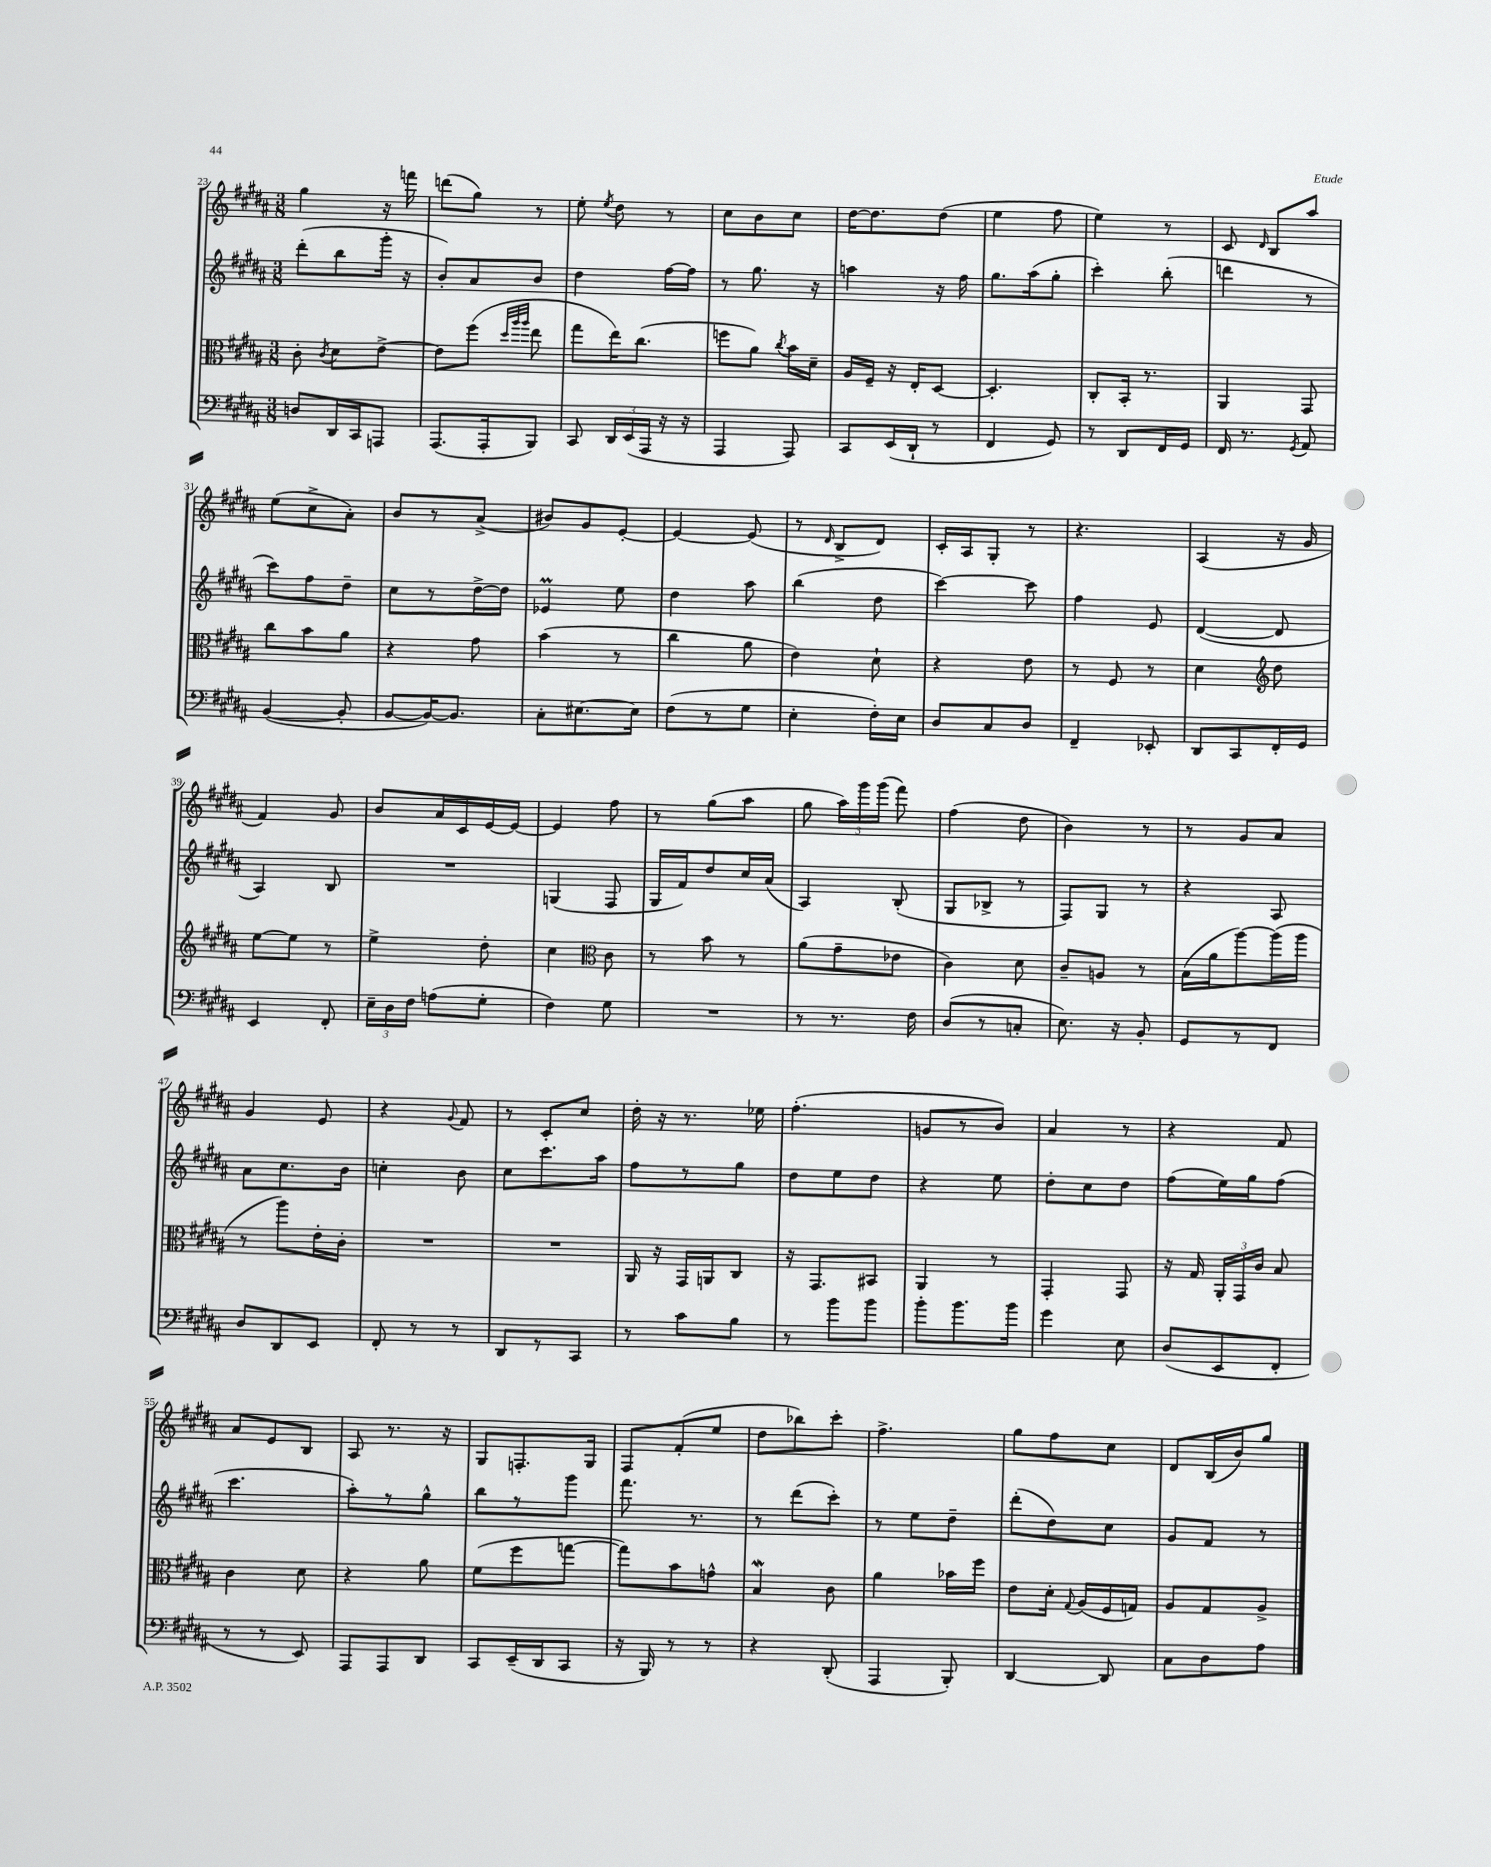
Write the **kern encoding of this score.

**kern	**kern	**kern	**kern
*staff4	*staff3	*staff2	*staff1
*clefF4	*clefC3	*clefG2	*clefG2
*k[f#c#g#d#a#]	*k[f#c#g#d#a#]	*k[f#c#g#d#a#]	*k[f#c#g#d#a#]
*M3/8	*M3/8	*M3/8	*M3/8
8D	8c#'	(8ddd#'	4gg#
.	8qc#	.	.
16DD#	8d#	8bb	.
16CC#	.	.	.
8AAA	[8e^	16ggg#'	16r
.	.	16r	16fff
=	=	=	=
(8.AAA#	8e]	8b')	(8ddd
.	(8ff#	8a#	8gg#)
16AAA#'	.	.	.
.	32qqdd#	.	.
.	32qqaa#	.	.
.	32qqaa#	.	.
8BBB)	8ee	8b	8r
=	=	=	=
8CC#	8gg#	4dd#	8ee'
.	.	.	8qee
24DD#	16ee)	.	8dd#
(24EE	.	.	.
.	(8.cc#	.	.
24AAA#	.	.	.
16r	.	[16ff#	8r
16r	.	16ff#]	.
=	=	=	=
4AAA#	8ff	8r	8cc#
.	8a#)	8.gg#	8b
.	8qcc#	.	.
8AAA#)	16b	.	8cc#
.	16d#~	16r	.
=	=	=	=
8CC#	16A#	4aa	[16dd#
.	16F#~	.	8.dd#]
(16EE	16r	.	.
16DD#`	16E'	.	.
8r	[8D#	16r	(8dd#
.	.	16ff#	.
=	=	=	=
4FF#	4.D#']	8.gg#	4ee
.	.	(16aa#	.
8GG#)	.	8gg#'	8ff#
=	=	=	=
8r	8C#'	4ccc#')	4ee)
8DD#	16BB'	.	.
.	8.r	.	.
16FF#	.	(8bb'	8r
16GG#	.	.	.
=	=	=	=
16FF#	4AA#	4ddd	8c#
8.r	.	.	.
.	.	.	16qqd#
.	.	.	8B
8qGG#	.	.	.
8AA#	8GG#	8r	8aa#
=	=	=	=
([4BB	8cc#	8ccc#)	(8ee
.	8b	8ff#	8cc#^
8BB']	8a#	8dd#~	8a#')
=	=	=	=
[8BB	4r	8cc#	8b
16BB_)	.	8r	8r
8.BB]	.	.	.
.	8g#	[16dd#^	(8a#^
.	.	16dd#]	.
=	=	=	=
8C#'	(4b	4e-	8b#)
[8.E#	.	.	8g#
.	8r	8ee	[8e'
16E#]	.	.	.
=	=	=	=
(8F#	4cc#	4dd#	4e_
8r	.	.	.
8G#	8a#	8aa#	(8e]
=	=	=	=
4E'	4e)	(4bb	8r
.	.	.	16qqd#
.	.	.	8B^
16F#')	8d#`	8dd#	8d#)
16E	.	.	.
=	=	=	=
8D#	4r	[4ccc#)	16c#'
.	.	.	16A#
8C#	.	.	8G#'
8D#	8e	8ccc#]	8r
=	=	=	=
4FF#~	8r	4ff#	4.r
.	8F#	.	.
8EE-'	8r	8e	.
=	=	=	=
8DD#	4d#	([4d#	(4A#
8CC#	.	.	.
*	*clefG2	*	*
16FF#'	8dd#	8d#]	16r
16GG#	.	.	16g#
=	=	=	=
4EE	[8ee	4A#)	4f#)
.	8ee]	.	.
8FF#'	8r	8B	8g#
=	=	=	=
24E~	4ee^	4.r	8b
24D#	.	.	.
24F#	.	.	.
(8A	.	.	16a#
.	.	.	16c#
8G#'	8dd#'	.	[16e
.	.	.	16e_
=	=	=	=
4F#)	4cc#	(4G	4e]
*	*clefC3	*	*
8G#	8c#	8F#	8ff#
=	=	=	=
4.r	8r	16G#	8r
.	.	16f#)	.
.	8b	8dd#	(8gg#
.	8r	16cc#	8aa#
.	.	(16a#	.
=	=	=	=
8r	(8a#	4A#)	8gg#
8.r	8g#~	.	24aa#)
.	.	.	24ggg#
.	.	.	(24ggg#
.	8e-	(8B'	8fff#)
16F#	.	.	.
=	=	=	=
(8D#	4c#)	8G#	(4ff#
8r	.	8B-^	.
8C'	8d#	8r	8dd#
=	=	=	=
8.E)	8c#~	8F#)	4b)
.	8A	8G#	.
16r	.	.	.
8BB'	8r	8r	8r
=	=	=	=
8GG#	(16B	4r	8r
.	16a#	.	.
8r	[8aa#)	.	8g#
8FF#	(16aa#]	8A#	8a#
.	16aa#	.	.
=	=	=	=
8D#	8r	8a#	4g#
8DD#	8aa#)	8.cc#	.
8EE	16e'	.	8e
.	16c#'	16b	.
=	=	=	=
8FF#'	4.r	4cc'	4r
8r	.	.	.
.	.	.	8qqg#
8r	.	8b	8f#
=	=	=	=
8DD#	4.r	8cc#	8r
8r	.	8.ccc#	8c#'
8CC#	.	.	8cc#
.	.	16aa#	.
=	=	=	=
8r	16AA#	8ff#	16dd#'
.	16r	.	16r
8c#	16GG#	8r	8.r
.	16AA	.	.
8B	8C#	8gg#	.
.	.	.	16ee-
=	=	=	=
8r	16r	8dd#	(4.ff#'
.	8.GG#	.	.
8b	.	8ee	.
8b	8BB#	8dd#	.
=	=	=	=
8b'	4AA#	4r	8g
8.b	.	.	8r
.	8r	8ee	8b)
16b	.	.	.
=	=	=	=
4g#	4GG#'	8dd#'	4a#
.	.	8cc#	.
8E	8GG#	8dd#	8r
=	=	=	=
(8D#	16r	(8ff#	4r
.	16G#	.	.
8EE	24AA#'	16ee)	.
.	24GG#	.	.
.	.	16gg#	.
.	24c#	.	.
8FF#'	8B	(8ff#	8f#
=	=	=	=
8r	4c#	4.ccc#	8a#
8r	.	.	8e
8EE)	8d#	.	8B
=	=	=	=
8AAA#	4r	8aa#')	8A#
8AAA#	.	8r	8.r
8DD#	8a#	8gg#^^	.
.	.	.	16r
=	=	=	=
8CC#	(8f#	8bb	8G#
(16EE~	8ff#	8r	8.F'
16DD#	.	.	.
8CC#	[8gg	8ggg#	.
.	.	.	16G#
=	=	=	=
16r	8gg])	8.fff#	8F#
16BBB)	.	.	.
8r	8b	.	(8f#'
.	.	8.r	.
8r	8g^^	.	8ee
=	=	=	=
4r	4B	8r	8dd#
.	.	(8ddd#	8bb-)
(8DD#'	8c#	8ccc#')	8ccc#'
=	=	=	=
4AAA#	4a#	8r	4.ff#^
.	.	8ee	.
8BBB')	16b-	8dd#~	.
.	16ff#	.	.
=	=	=	=
[4DD#	8e	(8ddd#'	8gg#
.	16d#'	8dd#)	8ff#
.	8qqG#	.	.
.	(16A#	.	.
8DD#]	16F#	8cc#	8cc#
.	16G)	.	.
=	=	=	=
8C#	8A#	8g#	8d#
8D#	8G#	8f#	(16B
.	.	.	16b)
8A#	8A#^	8r	8gg#
==	==	==	==
*-	*-	*-	*-
